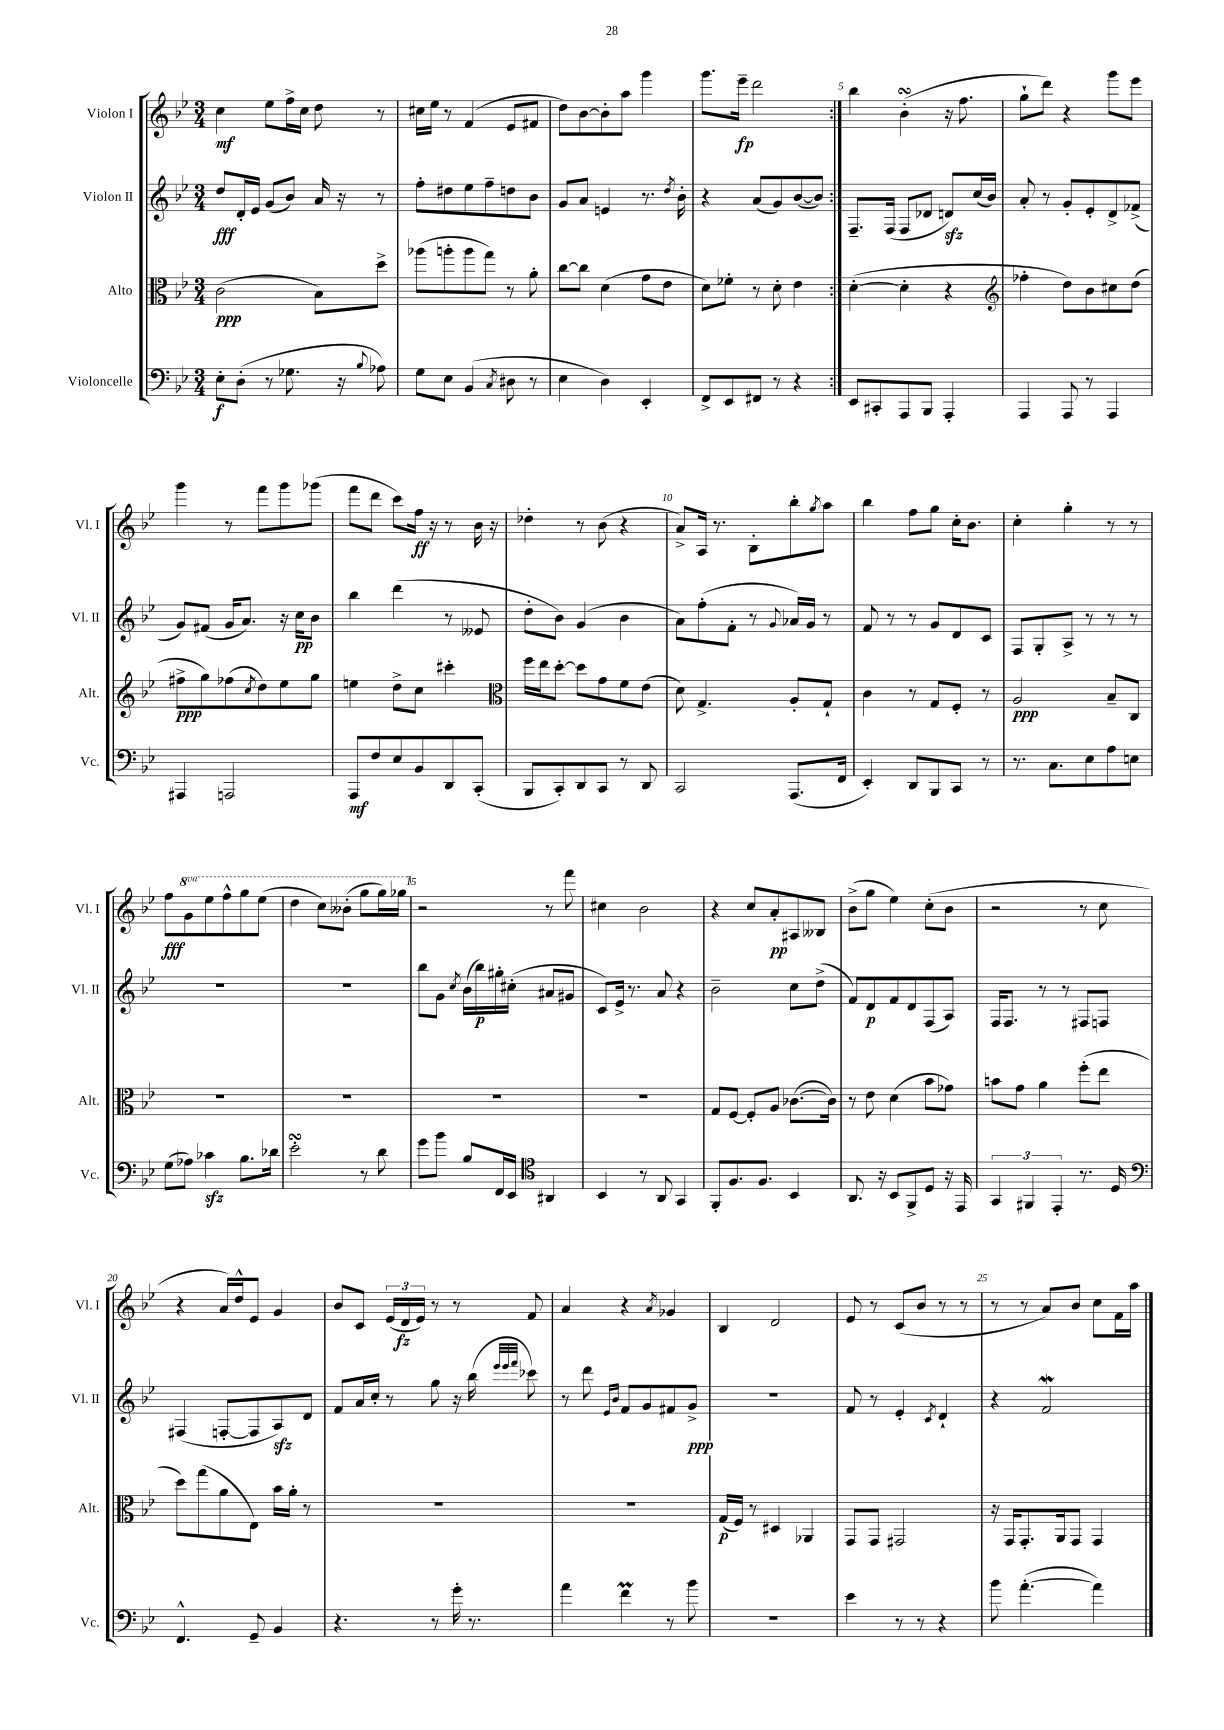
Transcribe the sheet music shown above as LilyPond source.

<<
\new StaffGroup <<
\new Staff = "s0" \with { instrumentName = "Violon I" shortInstrumentName = "Vl. I" } {
    \clef treble \key bes \major \numericTimeSignature \time 3/4 \set Staff.ottavationMarkups = #ottavation-simple-ordinals
    \repeat volta 2 { c''4\mf ees''8 f''16-> c''16 d''8 r8 |
    cis''16 ees''16 r8 f'4( ees'8 fis'8 |
    d''8) bes'8~ bes'8-. a''8 g'''4 |
    g'''8. ees'''16--\fp d'''2 | }
    bes''4 bes'4-.\turn( r16 f''8. |
    g''8-! d'''8) r4 g'''8 ees'''8 |
    g'''4 r8 f'''8 g'''8 ges'''8( |
    f'''8 d'''8 c'''8) f''16\ff r16 r8 bes'16 r16 |
    des''4-. r8 bes'8( r4 |
    a'8->) a16 r8. bes8-. bes''8-. \acciaccatura { g''8 } a''8 |
    bes''4 f''8 g''8 c''16-. bes'8. |
    c''4-. g''4-. r8 r8 |
    f''8\fff \ottava #1 g''8 ees'''8 f'''8-^ g'''8 ees'''8( |
    d'''4 c'''8) beses''8-.( g'''8 g'''16) ges'''16 \ottava #0 |
    r2 r8 f'''8 |
    cis''4 bes'2 |
    r4 c''8 a'8-.\pp ais8 beses8 |
    bes'8->( g''8 ees''4) c''8-.( bes'8 |
    r2 r8 c''8 |
    r4 a'16) d''16-^ ees'8 g'4 |
    bes'8 c'8 \tuplet 3/2 { ees'16( d'16\fz ees'16) } r8 r8 f'8 |
    a'4 r4 \acciaccatura { a'8 } ges'4 |
    bes4 d'2 |
    ees'8 r8 c'8( bes'8 r8 r8 |
    r8 r8 a'8) bes'8 c''8 f'16 a''16 \bar "|." |
}
\new Staff = "s1" \with { instrumentName = "Violon II" shortInstrumentName = "Vl. II" } {
    \clef treble \key bes \major \numericTimeSignature \time 3/4
    \repeat volta 2 { d''8\fff d'16-. ees'16 g'8( bes'8) a'16 r16 r8 |
    f''8-. dis''8 ees''8 f''8-- d''8 bes'8 |
    g'8 a'8 e'4 r8. \acciaccatura { d''8 } bes'16-. |
    r4 a'8( g'8) bes'8~( bes'8) | }
    f8.-- f16( f8 des'8 d'8\sfz) c''16( bes'16) |
    a'8-. r8 g'8-. ees'8-. d'8-> fes'8->( |
    g'8) fis'8( g'16 a'8.) r16 c''16\pp bes'8 |
    bes''4 d'''4( r8 eeses'8 |
    d''8-. bes'8) g'4( bes'4 |
    a'8) f''8-.( f'8-. r8 \appoggiatura { g'8 } aes'16) g'16 r8 |
    f'8 r8 r8 g'8 d'8 c'8 |
    f8 g8-. a8-> r8 r8 r8 |
    R2. |
    R2. |
    bes''8 g'8 \acciaccatura { c''8 } bes'16( bes''16\p) gis''16-. cis''16-.( ais'8 gis'8 |
    c'8) ees'16-> r8. a'8 r4 |
    bes'2-- c''8 d''8->( |
    f'8) d'8\p f'8 d'8 f8( a8) |
    f16 f8. r8 r8 fis8 f8 |
    fis4( f8~-. f8 a8\sfz) d'8 |
    f'8 a'16 c''16-. r8 g''8 r16 bes''16( \grace { ees'''32 ees'''32 f'''32 } ces'''8) |
    r8 d'''8 \grace { ees'16 bes'16 } f'8 g'8 fis'8 g'8->\ppp |
    R2. |
    f'8 r8 ees'4-. \acciaccatura { c'8 } d'4-! |
    r4 f'2\mordent \bar "|." |
}
\new Staff = "s2" \with { instrumentName = "Alto" shortInstrumentName = "Alt." } {
    \clef alto \key bes \major \numericTimeSignature \time 3/4
    \repeat volta 2 { c'2\ppp( bes8) d''8-> |
    aes''8( a''8-. a''8 g''8) r8 a'8-. |
    c''8~ c''8 d'4( g'8 ees'8 |
    d'8) fes'8-. r8 d'8-. ees'4 | }
    d'4~-.( d'4-. r4 |
    \clef treble fes''4-. d''8) bes'8 cis''8 d''8( |
    fis''8->\ppp g''8) fes''8( \acciaccatura { c''8 } d''8) ees''8 g''8 |
    e''4 d''8-> c''8 cis'''4-. |
    \clef alto f''16 ees''16 d''8~-. d''8 g'8 f'8 ees'8( |
    d'8) g4.-> a8-. g8-! |
    c'4 r8 g8 f8-. r8 |
    a2\ppp bes8-- c8 |
    R2. |
    R2. |
    R2. |
    R2. |
    g8 f8~ f8-. a8 ces'8.~( ces'16) |
    r8 ees'8 d'4( bes'8 ges'8) |
    b'8 g'8 a'4 f''8-.( ees''8 |
    d''8) g''8( a'8 ees8) bes'16 a'16-. r8 |
    R2. |
    R2. |
    g16\p( f16) r8 dis4 aes,4 |
    g,8 g,8 gis,2 |
    r16 g,16 g,8.-. a,16 g,8 g,4 \bar "|." |
}
\new Staff = "s3" \with { instrumentName = "Violoncelle" shortInstrumentName = "Vc." } {
    \clef bass \key bes \major \numericTimeSignature \time 3/4
    \repeat volta 2 { ees8-.\f d8-.( r8 ges8. r16 \appoggiatura { bes8 } aes8) |
    g8 ees8 bes,4( \acciaccatura { c8 } dis8 r8 |
    ees4 d4) ees,4-. |
    f,8-> ees,8 fis,8 r8 r4 | }
    ees,8 cis,8-. a,,8 bes,,8 a,,4-. |
    a,,4 a,,8 r8 a,,4 |
    ais,,4 a,,2 |
    a,,8\mf f8 ees8 bes,8 d,8 c,8-.( |
    bes,,8 c,8-.) d,8 c,8 r8 d,8 |
    c,2 a,,8.( f,16 |
    ees,4-.) d,8 bes,,8 c,8 r8 |
    r8. c8. ees8 a8 e8 |
    g8( aes8) ces'4\sfz bes8. des'16 |
    ees'2-.\turn r8 d'8 |
    g'8 bes'8 bes8 f,16 ees,16 \clef tenor ais,4 |
    bes,4 r8 a,8 g,4 |
    f,8-. f8. f8. bes,4 |
    a,8. r16 bes,8 f,8-> d8 r16 ees,16 |
    \tuplet 3/2 { g,4 fis,4 ees,4-. } r8. d16 |
    \clef bass f,4.-^ g,8-- bes,4 |
    r4. r8 g'16-. r8. |
    a'4 f'4\prall r8 bes'8 |
    R2. |
    ees'4 r8 r8 r4 |
    bes'8 a'4.~-.( a'4) \bar "|." |
}
>>
>>
\layout { \context { \Score \override BarNumber.break-visibility = ##(#f #t #t) barNumberVisibility = #(every-nth-bar-number-visible 5) } }
